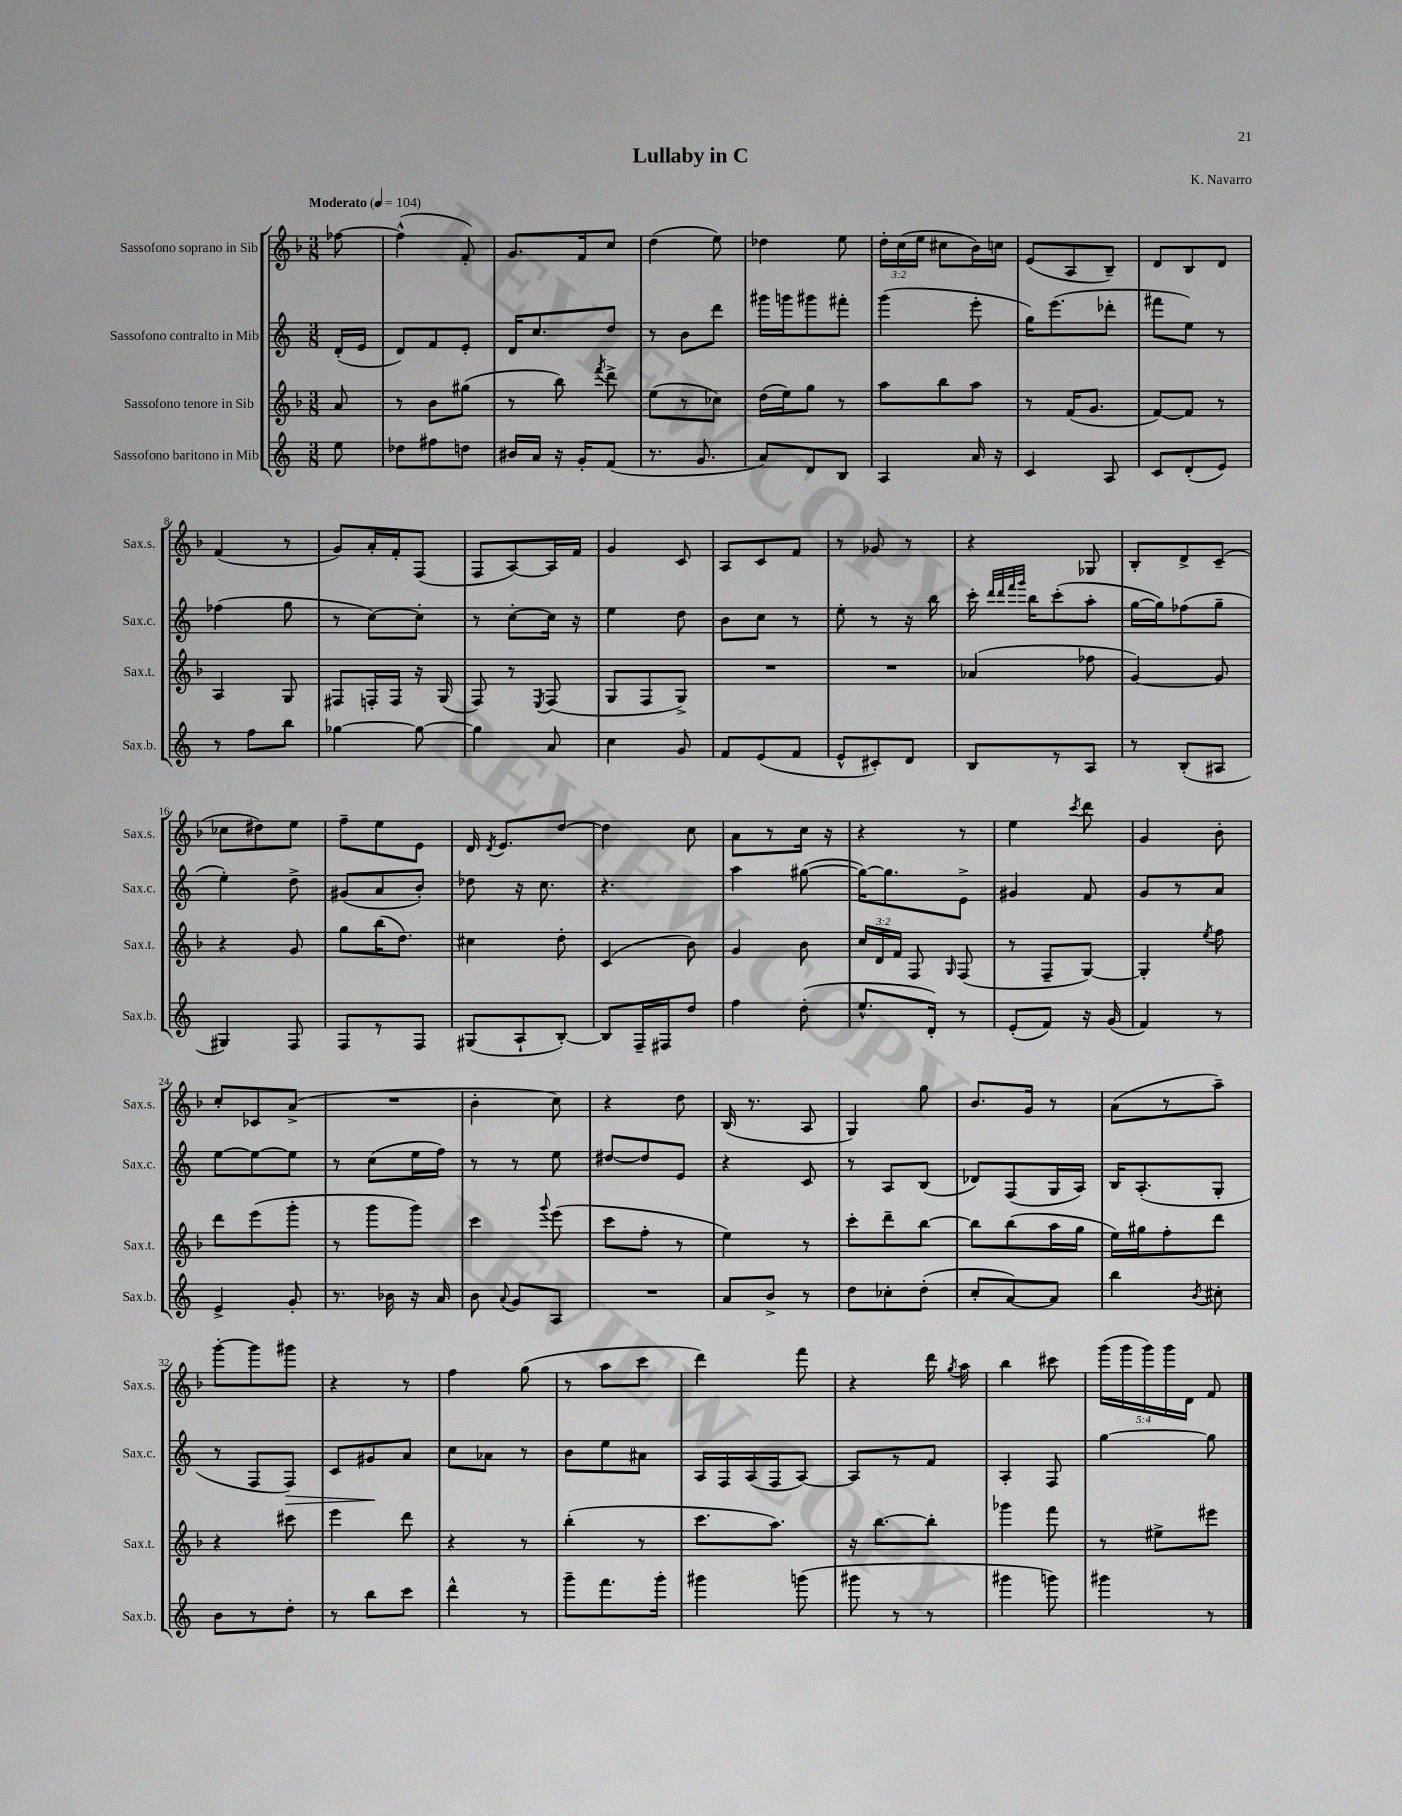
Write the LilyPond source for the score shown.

\header { title = "Lullaby in C" composer = "K. Navarro" }
<<
\new StaffGroup <<
\new Staff = "s0" \with { instrumentName = "Sassofono soprano in Sib" shortInstrumentName = "Sax.s." } {
    \clef treble \key f \major \numericTimeSignature \time 3/8 \override Staff.TupletNumber.text = #tuplet-number::calc-fraction-text \partial 8 \tempo "Moderato" 4 = 104
    \autoBeamOff fes''8~ |
    fes''4-^( f'8-.) |
    g'8.[ f'16 c''8] |
    d''4( e''8) |
    des''4 e''8 |
    \tuplet 3/2 { d''16[-. c''16( e''16] } cis''8[ bes'16) c''16] |
    e'8[( a8 bes8]--) |
    d'8[ bes8 d'8] |
    f'4( r8 |
    g'8[) a'16-. f'16-. f8]( |
    f8[ a8~) a16 f'16] |
    g'4 c'8 |
    a8[ c'8 f'8] |
    r8 ges'8 r8 |
    r4 ges8 |
    bes8[-. d'8-> c'8]--( |
    ces''8[ dis''8) e''8] |
    f''8[-- e''8 e'8] |
    d'16 \acciaccatura { d'8 } e'8.[ d''8]~ |
    d''4 c''8 |
    a'8[ r8 c''16] r16 |
    r4 r8 |
    e''4 \acciaccatura { c'''8 } d'''8 |
    g'4 bes'8-. |
    c''8[-. ces'8 a'8]->( |
    R4. |
    bes'4-. c''8) |
    r4 d''8 |
    bes16( r8. a8 |
    g4) g''8 |
    bes'8.[ g'16] r8 |
    a'8[( r8 a''8]--) |
    g'''8[~-. g'''8 gis'''8] |
    r4 r8 |
    f''4 g''8( |
    r8 a''8[ c'''8] |
    d'''4) f'''8 |
    r4 d'''16 \acciaccatura { g''8 } a''16 |
    bes''4 cis'''8 |
    \tuplet 5/4 { g'''16[( g'''16 g'''16) g'''16 d'16] } f'8 \bar "|." |
}
\new Staff = "s1" \with { instrumentName = "Sassofono contralto in Mib" shortInstrumentName = "Sax.c." } {
    \clef treble \key c \major \numericTimeSignature \time 3/8 \partial 8
    \autoBeamOff d'16[-.( e'16] |
    d'8[) f'8 e'8]-. |
    d'16[ c''8. d''8] |
    r8 b'8[ d'''8] |
    gis'''16[ g'''16 gis'''8 fis'''8]-. |
    g'''4( e'''8-. |
    g''16[) e'''8.( des'''8]-. |
    fis'''8[ e''8]) r8 |
    fes''4( g''8 |
    r8 c''8[~) c''8]-. |
    r8 c''8[~-. c''16] r16 |
    e''4 d''8 |
    b'8[ c''8] r8 |
    e''8-. r8 r16 b''16 |
    c'''16-. \grace { d'''32[ d'''32 f'''32 g'''32] } b''16[ c'''8-.( a''8]-. |
    g''16[~ g''16) fes''8( g''8]-- |
    e''4-.) d''8-> |
    gis'8[( a'8 b'8]-.) |
    des''8 r16 c''8. |
    r4. |
    a''4 gis''8~( |
    gis''16[~) gis''8. e'8]-> |
    gis'4 f'8 |
    g'8[ r8 a'8] |
    e''8[~ e''8~ e''8] |
    r8 c''8[( e''16 f''16]) |
    r8 r8 e''8 |
    dis''8[~ dis''8 e'8] |
    r4 c'8 |
    r8 a8[ b8]( |
    des'8[) f8( g16 a16]) |
    b16[ a8.-.( g8]-. |
    r8 f8[ f8]\>) |
    c'8[ gis'8\! a'8] |
    c''8[ aes'8] r8 |
    b'8[ e''8 ais'8] |
    a16[ f16 a16( f16 a8]~) |
    a8[ r8 f'8] |
    a4-. f8 |
    g''4~ g''8 \bar "|." |
}
\new Staff = "s2" \with { instrumentName = "Sassofono tenore in Sib" shortInstrumentName = "Sax.t." } {
    \clef treble \key f \major \numericTimeSignature \time 3/8 \override Staff.TupletNumber.text = #tuplet-number::calc-fraction-text \partial 8
    \autoBeamOff a'8 |
    r8 bes'8[ gis''8]( |
    r8 bes''8) \acciaccatura { f'''8 } d'''8-> |
    e''8[( r8 ces''8]) |
    d''16[( e''16) g''8] r8 |
    a''8[ bes''8 a''8] |
    r8 f'16[( g'8.] |
    f'8[~) f'8] r8 |
    a4 g8 |
    fis8[ f16-. f16] r16 g16( |
    f8) r8 \acciaccatura { e8 } f8( |
    g8[ f8 g8]->) |
    R4. |
    R4. |
    aes'4( fes''8 |
    g'4~) g'8 |
    r4 g'8 |
    g''8[ bes''16( d''8.]) |
    cis''4 d''8-. |
    c'4( bes'8) |
    g'4 bes'8 |
    \tuplet 3/2 { c''16[ d'16 f'16] } f8 \grace { g16 } f8( |
    r8 f8[-- g8]~) |
    g4-. \acciaccatura { e''8 } f''8 |
    d'''8[ e'''8( g'''8]-. |
    r8 g'''8[ g'''8]) |
    c'''4 \appoggiatura { g'''8 } e'''8( |
    c'''8[ f''8]-. r8 |
    e''4) r8 |
    c'''8[-. d'''8-- bes''8]~ |
    bes''8[ bes''8( a''16 g''16] |
    e''16[) gis''16 f''8-. d'''8] |
    r4 cis'''8 |
    e'''4 d'''8 |
    r4 r8 |
    bes''4-.( r8 |
    c'''8.[ a''8.]) |
    r16 bes''8.[~ bes''8]-. |
    ges'''4 f'''8 |
    r8 eis''8[-> eis'''8] \bar "|." |
}
\new Staff = "s3" \with { instrumentName = "Sassofono baritono in Mib" shortInstrumentName = "Sax.b." } {
    \clef treble \key c \major \numericTimeSignature \time 3/8 \partial 8
    \autoBeamOff e''8 |
    des''8[ fis''8 d''8] |
    bis'16[ a'16] r16 g'16[-. f'8]( |
    r8. g'8. |
    a'8[) d'8 b8] |
    a4 a'16 r16 |
    c'4 a8 |
    c'8[ d'8-.( e'8]) |
    r8 f''8[ b''8] |
    ges''4~ ges''8~ |
    ges''4 a'8 |
    c''4 g'8 |
    f'8[ e'8( f'8] |
    e'8[-^ cis'8-.) d'8] |
    b8[ r8 a8] |
    r8 b8[-.( ais8] |
    gis4) f8 |
    f8[ r8 f8] |
    gis8[( a8-! b8]~-.) |
    b8[ f16-- fis16 d''8] |
    f''4 d''8-.( |
    e''8.[-^ d'16]-.) r8 |
    e'8[-.( f'8]) r16 g'16( |
    f'4) r8 |
    e'4-> g'8-. |
    r8. bes'16 r16 a'16 |
    b'8 \appoggiatura { a'8 } g'8[ a8] |
    R4. |
    a'8[ b'8]-> r8 |
    d''8[ ces''8-. d''8]-.( |
    c''8[-. a'8~) a'8] |
    b''4 \acciaccatura { b'8 } cis''8-. |
    b'8[ r8 d''8]-. |
    r8 b''8[ c'''8] |
    d'''4-^ r8 |
    g'''8[-- f'''8. g'''16]-. |
    gis'''4 g'''8( |
    gis'''8 r8 r8 |
    gis'''4 g'''8) |
    gis'''4 r8 \bar "|." |
}
>>
>>
